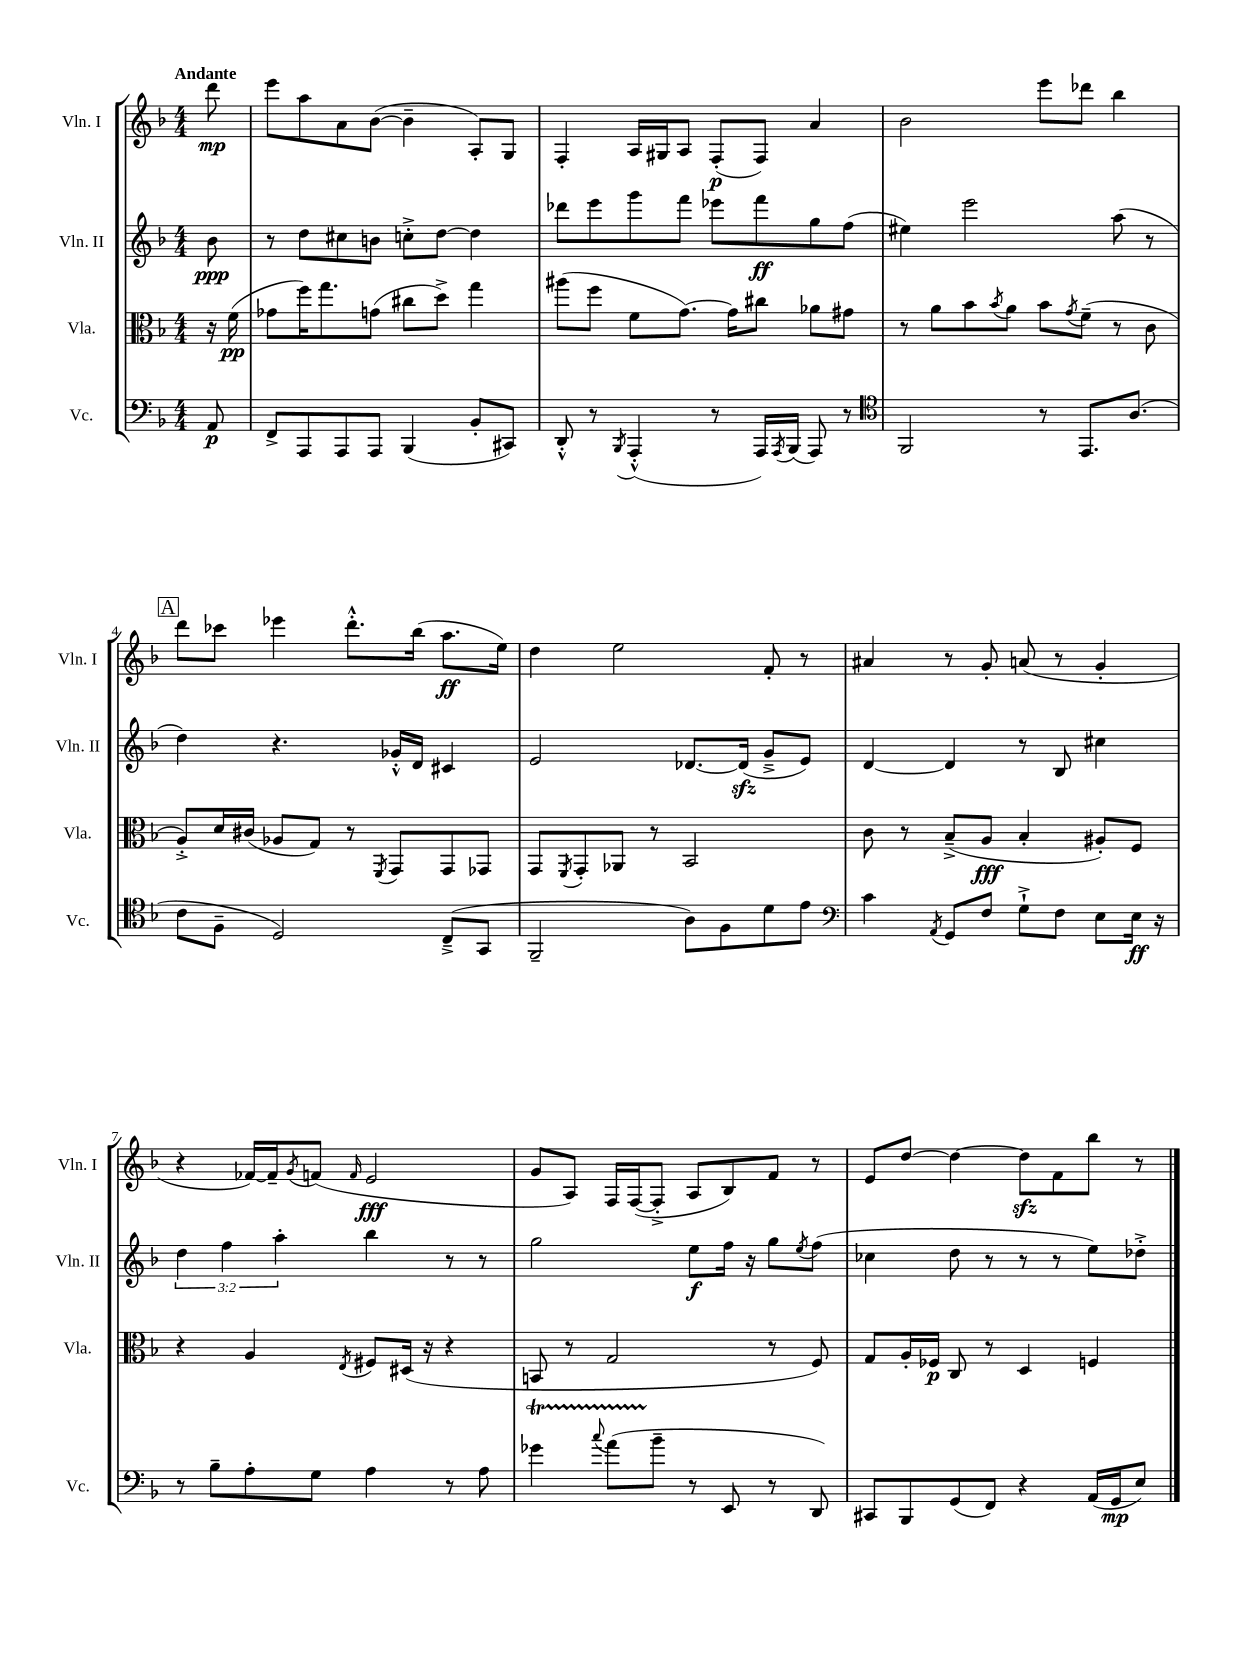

**kern	**kern	**kern	**kern
*staff4	*staff3	*staff2	*staff1
*clefF4	*clefC3	*clefG2	*clefG2
*k[b-]	*k[b-]	*k[b-]	*k[b-]
*M4/4	*M4/4	*M4/4	*M4/4
8AA/	16r	8b-\	8ddd\
.	(16f\	.	.
=	=	=	=
8FF^/L	8g-\L	8r	8eee\L
8AAA/	16ff\K)	8dd\L	8aa\
.	8.gg\	.	.
8AAA/	.	8cc#\	8a\
8AAA/J	(8g\J	8b\J	([8b-\J
(4BBB-/	8cc#\L	8cc'^\L	4b-~\]
.	8dd^\J)	[8dd\J	.
8BB-'/L	4gg\	4dd\]	8A'/L)
8CC#/J)	.	.	8G/J
=	=	=	=
8DD'^^/	(8aa#\L	8ddd-\L	4F'/
8r	8ff\J	8eee\	.
8qBBB-/	.	.	.
(4AAA'^^/	8f\L	8ggg\	16A/LL
.	.	.	16G#/J
.	[8.g\J)	8fff\J	8A/J
8r	.	8eee-\L	(8F'/L
.	16g\]LK	.	.
16AAA/LL)	8cc#\J	8fff\	8F/J)
8qAAA/	.	.	.
(16BBB-/JJ	.	.	.
8AAA/)	8a-\L	8gg\	4a/
8r	8g#\J	(8ff\J	.
=	=	=	=
*clefC4	*	*	*
2FF/	8r	4ee#\)	2b-\
.	8a\L	.	.
.	8b-\	2eee\	.
.	8qb-/	.	.
.	8a\J	.	.
8r	8b-\L	.	8eee\L
.	8qg/	.	.
8.EE/L	(8f~\J	.	8ddd-\J
.	8r	(8aa\	4bb-\
(8.A/J	.	.	.
.	8c\	8r	.
=	=	=	=
8c\L	8A'^/L)	4dd\)	8ddd\L
8F~\J	16d/L	.	8ccc-\J
.	(16c#/JJ	.	.
2D/)	8A-/L	4.r	4eee-\
.	8G/J)	.	.
.	8r	.	8.ddd'^^\L
.	8qFF/	.	.
.	8GG/L	16g-'^^/LL	.
.	.	16d/JJ	(16bb-\Jk
(8C~^/L	8GG/	4c#/	8.aa\L
8GG/J	8GG-/J	.	.
.	.	.	16ee\Jk)
=	=	=	=
2FF~/	8GG/L	2e/	4dd\
.	8qFF/	.	.
.	8GG'/	.	.
.	8AA-/J	.	2ee\
.	8r	.	.
8A\L)	2BB-/	[8.d-/L	.
8F\	.	.	.
.	.	(16d-/]Jk	.
8d\	.	8g~^/L	8f'/
8e\J	.	8e/J)	8r
=	=	=	=
*clefF4	*	*	*
4c\	8c\	[4d/	4a#/
.	8r	.	.
8qAA/	.	.	.
8GG/L	(8B-~^/L	4d/]	8r
8F/J	8A/J	.	8g'/
8G`^\L	4B-'/	8r	(8a/
8F\J	.	8B-/	8r
8E\L	8A#'/L)	4cc#\	4g'/
16E\Jk	8F/J	.	.
16r	.	.	.
=	=	=	=
8r	4r	6dd\	4r
8B-~\L	.	.	.
.	.	6ff\	.
8A'\	4A/	.	[16f-/LL)
.	.	.	16f-~/]J
.	.	6aa'\	.
.	.	.	8qg/
8G\J	.	.	(8f/J
.	8qE/	.	16qqf/
4A\	8F#/L	4bb-\	2e/
.	(16D#/Jk	.	.
.	16r	.	.
8r	4r	8r	.
8A\	.	8r	.
=	=	=	=
4g-\	8BB/	2gg\	8g/L
.	8r	.	8A/J)
8qqcc/	.	.	.
(8a\L	2G/	.	16F/LL
.	.	.	([16F/J
8b-~\J	.	.	8F'^/]J
8r	.	8ee\L	8A/L
8EE/	.	16ff\Jk	8B-/)
.	.	16r	.
8r	8r	8gg\L	8f/J
.	.	8qee/	.
8DD/)	8F/)	(8ff\J	8r
=	=	=	=
8CC#/L	8G/L	4cc-\	8e/L
8BBB-/	16A'/L	.	[8dd/J
.	16F-/JJ	.	.
(8GG/	8C/	8dd\	4dd\_
8FF/J)	8r	8r	.
4r	4D/	8r	8dd\]L
.	.	8r	8f\
(16AA/LL	4F/	8ee\L)	8bb-\J
16GG/J	.	.	.
8E/J)	.	8dd-'^\J	8r
==	==	==	==
*-	*-	*-	*-
